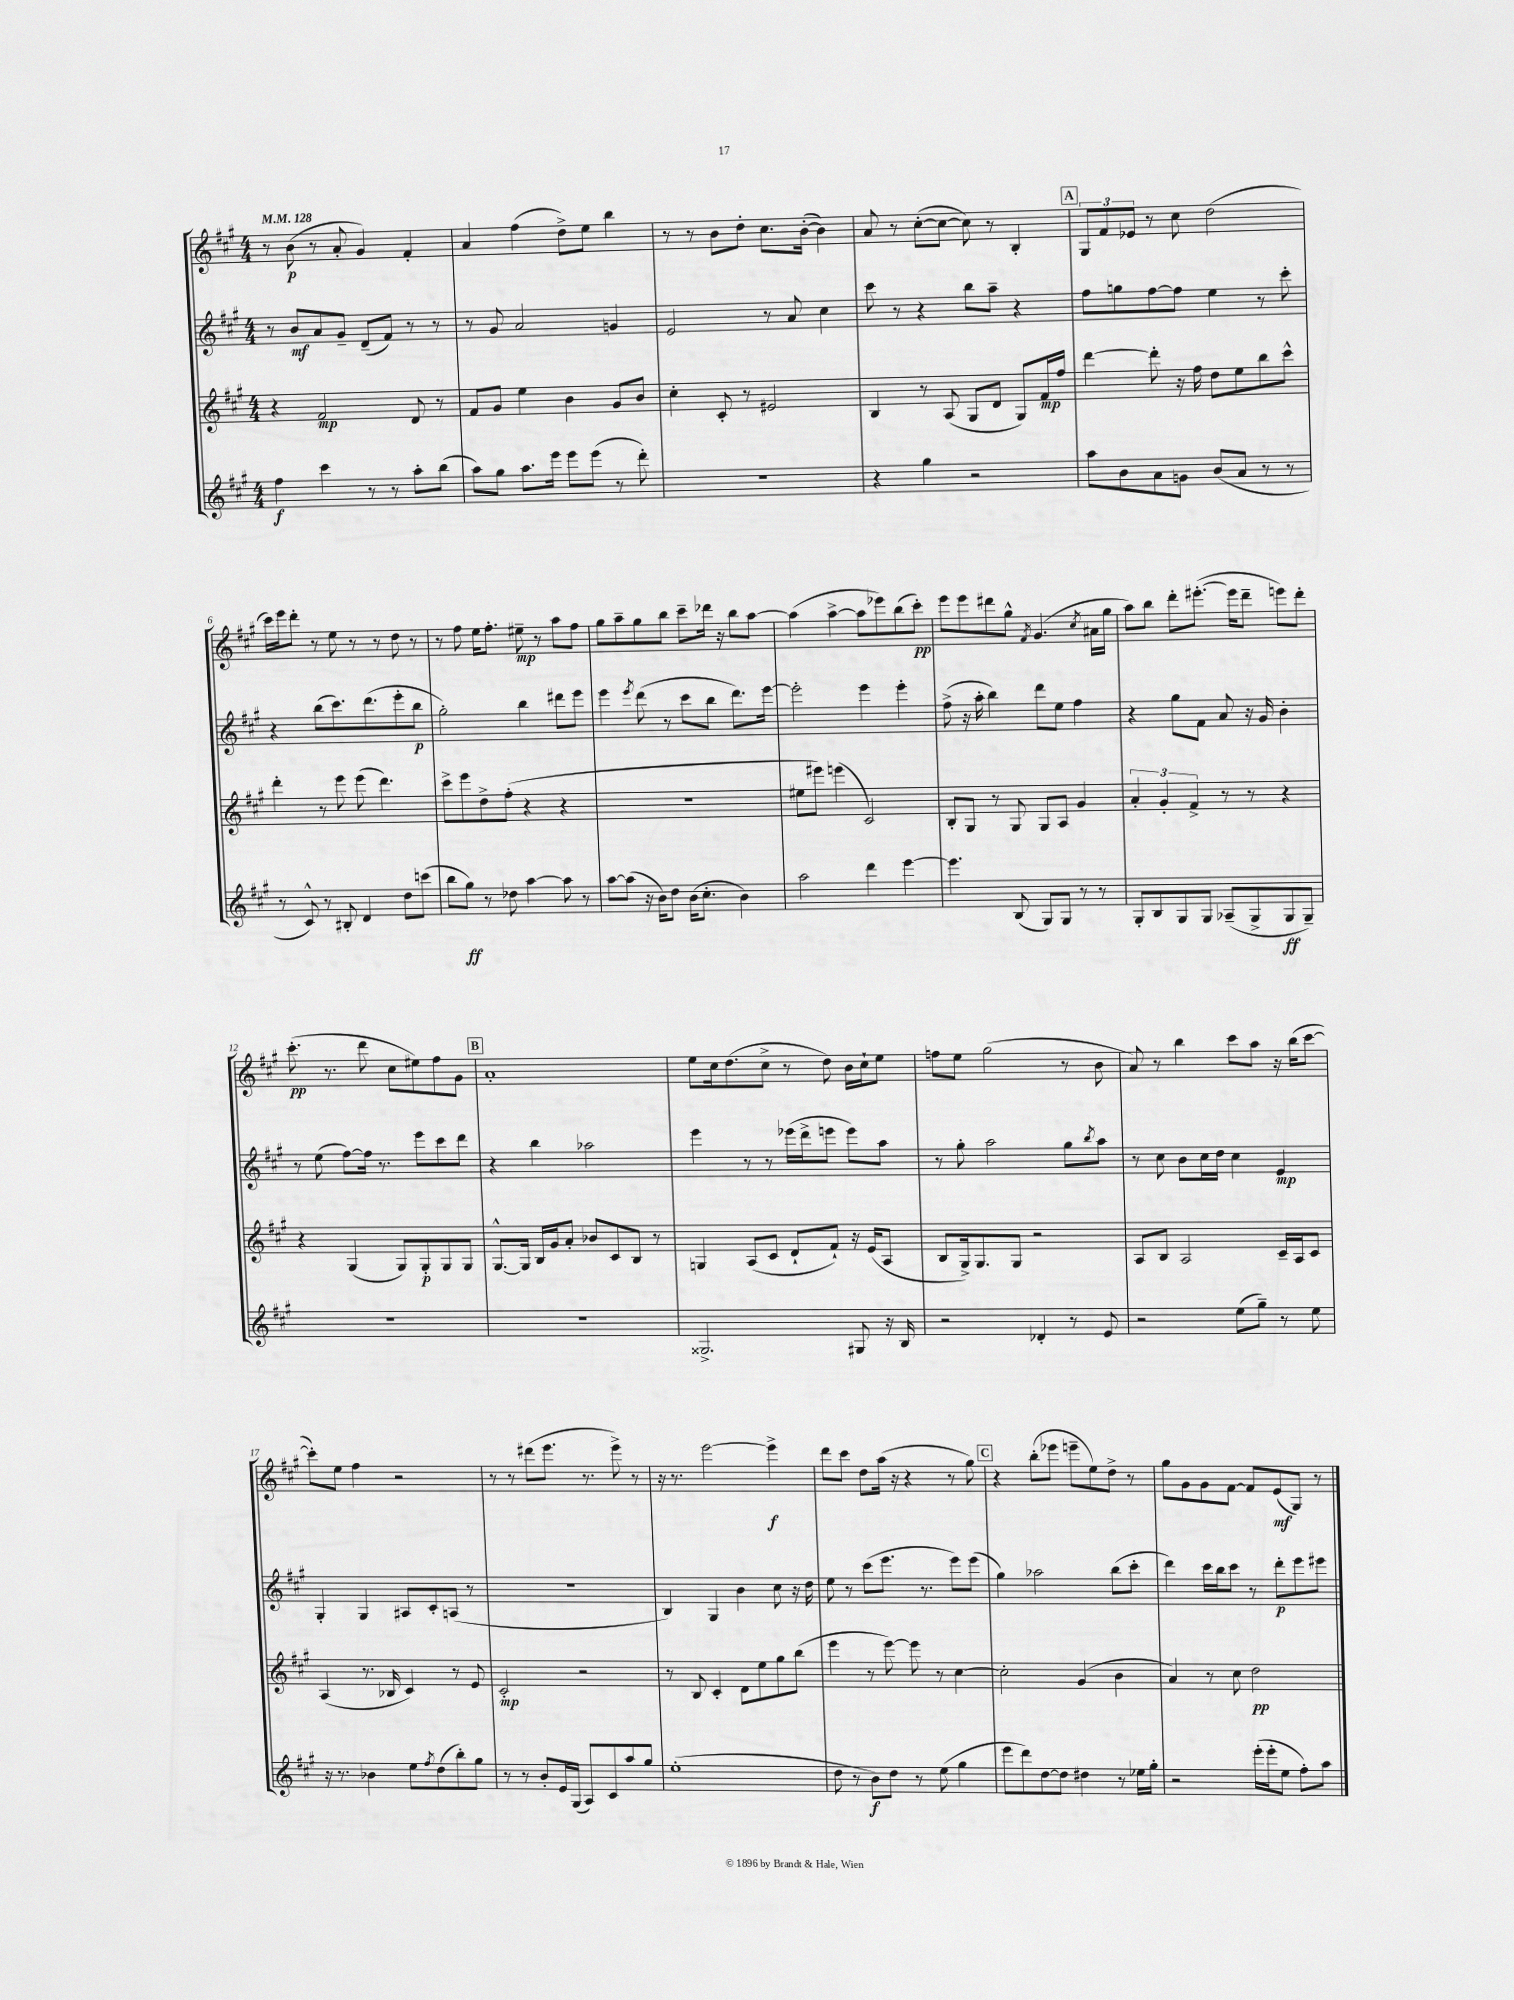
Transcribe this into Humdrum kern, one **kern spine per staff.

**kern	**dynam	**kern	**dynam	**kern	**dynam	**kern	**dynam
*part4	*part4	*part3	*part3	*part2	*part2	*part1	*part1
*staff4	*staff4	*staff3	*staff3	*staff2	*staff2	*staff1	*staff1
*clefG2	*	*clefG2	*	*clefG2	*	*clefG2	*
*k[f#c#g#]	*	*k[f#c#g#]	*	*k[f#c#g#]	*	*k[f#c#g#]	*
*M4/4	*	*M4/4	*	*M4/4	*	*M4/4	*
*MM128	*	*MM128	*	*MM128	*	*MM128	*
=1	=1	=1	=1	=1	=1	=1	=1
4ff#\	f	4r	.	8r	.	8r	.
.	.	.	.	8b/L	mf	(8b\	p
4ccc#\	.	2f#/	mp	8a/	.	8r	.
.	.	.	.	8g#~/J	.	8a'/	.
8r	.	.	.	(8d~/L	.	4g#/)	.
8r	.	.	.	8f#/J)	.	.	.
8aa'\L	.	8d/	.	8r	.	4f#'/	.
(8bb\J	.	8r	.	8r	.	.	.
=2	=2	=2	=2	=2	=2	=2	=2
8aa\L)	.	8f#/L	.	8r	.	4a/	.
8gg#\J	.	8g#/J	.	8g#/	.	.	.
8.aa\L	.	4ee\	.	2a/	.	(4ff#\	.
16eee\Jk	.	.	.	.	.	.	.
8eee\L	.	4b\	.	.	.	8dd^\L)	.
(8eee\J	.	.	.	.	.	8ee\J	.
8r	.	8g#/L	.	4gn/	.	4bb\	.
8ddd'\)	.	8b/J	.	.	.	.	.
=3	=3	=3	=3	=3	=3	=3	=3
1r	.	4cc#'\	.	2e/	.	8r	.
.	.	.	.	.	.	8r	.
.	.	8c#'/	.	.	.	8b\L	.
.	.	8r	.	.	.	8dd'\J	.
.	.	2e#X/	.	8r	.	8.cc#\L	.
.	.	.	.	8a/	.	.	.
.	.	.	.	.	.	([16b'\Jk	.
.	.	.	.	4cc#\	.	4b\])	.
=4	=4	=4	=4	=4	=4	=4	=4
4r	.	4B/	.	8ccc#\	.	8a/	.
.	.	.	.	8r	.	8r	.
4gg#\	.	8r	.	4r	.	([8cc#'\L	.
.	.	(8A/	.	.	.	8cc#\J_	.
2r	.	8G#/L	.	8bb\L	.	8cc#\])	.
.	.	8d/J	.	8aa~\J	.	8r	.
.	.	8G#/L)	.	4r	.	4B'/	.
.	.	16f#/L	mp	.	.	.	.
.	.	16ff#/JJ	.	.	.	.	.
!!LO:REH:place=s1:t=A
=5	=5	=5	=5	=5	=5	=5	=5
8aa\L	.	[4ddd\	.	8ff#\L	.	12G#/L	.
.	.	.	.	.	.	12f#/	.
8b\	.	.	.	8ggn\	.	.	.
.	.	.	.	.	.	12e-X/J	.
8a\	.	8ddd'\]	.	[8ff#\	.	8r	.
8gn\J	.	16r	.	8ff#\J]	.	8cc#\	.
.	.	16ff#\	.	.	.	.	.
(8b/L	.	8dd\L	.	4ee\	.	(2dd\	.
8a/J	.	8ee\	.	.	.	.	.
8r	.	8bb\	.	8r	.	.	.
8r	.	8ccc#^^\J	.	8ccc#'\	.	.	.
!!LO:LB:g=z
=6	=6	=6	=6	=6	=6	=6	=6
8r	.	4ddd'\	.	4r	.	16ccc#\LL)	.
.	.	.	.	.	.	16eee\J	.
8c#^^/)	.	.	.	.	.	8ddd'\J	.
8r	.	8r	.	(8bb\L	.	8r	.
8B#X'/	.	8eee\	.	8.ccc#\)	.	8ee\	.
4d/	.	(8eee\	.	.	.	8r	.
.	.	.	.	(8.ddd\	.	.	.
.	.	4.ddd\)	.	.	.	8r	.
8dd\L	.	.	.	8eee'\	.	8dd\	.
(8cccn\J	.	.	.	8bb\J	p	8r	.
=7	=7	=7	=7	=7	=7	=7	=7
8bb\L	.	8ccc#^\L	.	2gg#'\)	.	8r	.
8gg#\J)	ff	8eee\	.	.	.	8ff#\	.
8r	.	8dd^\	.	.	.	16ee\KL	.
.	.	.	.	.	.	8.ff#'\J	.
8dd-X\	.	(8ff#'\J	.	.	.	.	.
[4aa\	.	4r	.	4bb\	.	8ee#X~\	mp
.	.	.	.	.	.	8r	.
8aa\]	.	4r	.	8ddd#X\L	.	8aa\L	.
8r	.	.	.	8eee\J	.	8ff#\J	.
=8	=8	=8	=8	=8	=8	=8	=8
[8aa\L	.	1r	.	4eee\	.	8gg#\L	.
(8aa\J]	.	.	.	.	.	8aa~\	.
.	.	.	.	8qeee/	.	.	.
16r	.	.	.	(8ddd\	.	8gg#\	.
16b\KL)	.	.	.	.	.	.	.
8dd\J	.	.	.	8r	.	8bb\J	.
(16b\KL	.	.	.	8ccc#\L	.	8ccc#~\L	.
8.cc#'\J	.	.	.	.	.	.	.
.	.	.	.	8bb\J	.	16ddd-X\Jk	.
.	.	.	.	.	.	16r	.
4b\)	.	.	.	8.ddd\L)	.	8bb\L	.
.	.	.	.	.	.	[8aa\J	.
.	.	.	.	[16eee\Jk	.	.	.
=9	=9	=9	=9	=9	=9	=9	=9
2aa\	.	8ee#X\L	.	2eee'\]	.	(4aa\]	.
.	.	8eee#X\J)	.	.	.	.	.
.	.	(4eeen\	.	.	.	[4aa^\	.
4ddd\	.	2c#/)	.	4eee\	.	8aa\L]	.
.	.	.	.	.	.	8eee-X\)	.
[4eee\	.	.	.	4eee'\	.	(8bb\	.
.	.	.	.	.	.	8ccc#'\J)	pp
=10	=10	=10	=10	=10	=10	=10	=10
4.eee\]	.	8B'/L	.	(8ff#^\	.	8eee\L	.
.	.	8G#/J	.	16r	.	8eee\	.
.	.	.	.	16aa'\	.	.	.
.	.	8r	.	4bb\)	.	8ddd#X\	.
(8B/	.	8G#/	.	.	.	8gg#^^\J	.
.	.	.	.	.	.	8qf#/	.
8G#/L)	.	8G#/L	.	8ddd\L	.	(4.g#/	.
8G#/J	.	8A/J	.	8ee\J	.	.	.
8r	.	4g#/	.	4ff#\	.	.	.
.	.	.	.	.	.	8qcc#/	.
8r	.	.	.	.	.	16a#X\LL	.
.	.	.	.	.	.	16gg#\JJ	.
=11	=11	=11	=11	=11	=11	=11	=11
8G#'/L	.	6a'/	.	4r	.	8aa\L)	.
8B/	.	.	.	.	.	8bb\J	.
.	.	6g#'/	.	.	.	.	.
8G#/	.	.	.	8gg#\L	.	8ddd'\L	.
.	.	6f#^/	.	.	.	.	.
8G#/J	.	.	.	8f#\J	.	([8.eee#X'\J	.
(8A-X~/L	.	8r	.	8a/	.	.	.
.	.	.	.	.	.	16eee#\KL]	.
8G#^/	.	8r	.	16r	.	8ddd~\J	.
.	.	.	.	16g#/	.	.	.
8G#/	ff	4r	.	4b'\	.	8eeen\L)	.
8G#~/J)	.	.	.	.	.	8ddd'\J	.
!!LO:LB:g=z
=12	=12	=12	=12	=12	=12	=12	=12
1r	.	4r	.	8r	.	(8.ccc#'\	pp
.	.	.	.	(8ee\	.	.	.
.	.	.	.	.	.	8.r	.
.	.	(4G#/	.	[8ff#\L)	.	.	.
.	.	.	.	16ff#\Jk]	.	8ddd\	.
.	.	.	.	8.r	.	.	.
.	.	8G#/L)	.	.	.	8cc#\L	.
.	.	8G#'/	p	8eee\L	.	8ee#X\)	.
.	.	8G#/	.	8ccc#\	.	8ff#\	.
.	.	8G#/J	.	8ddd\J	.	8g#\J	.
!!LO:REH:place=s1:t=B
=13	=13	=13	=13	=13	=13	=13	=13
1r	.	[8.G#^^/L	.	4r	.	1a'	.
.	.	16G#/Jk]	.	.	.	.	.
.	.	16B/LL	.	4bb\	.	.	.
.	.	16g#/J	.	.	.	.	.
.	.	8a'/J	.	.	.	.	.
.	.	8b-X/L	.	2aa-X\	.	.	.
.	.	8c#/	.	.	.	.	.
.	.	8B/J	.	.	.	.	.
.	.	8r	.	.	.	.	.
=14	=14	=14	=14	=14	=14	=14	=14
2.G##X^/	.	4Gn/	.	4eee\	.	8ee\L	.
.	.	.	.	.	.	16cc#\k	.
.	.	.	.	.	.	(8.dd\	.
.	.	(8A/L	.	8r	.	.	.
.	.	8c#/J	.	8r	.	8cc#^\J	.
.	.	8d`/L	.	(16eee-X\LL	.	8r	.
.	.	.	.	16ddd^\J	.	.	.
.	.	8f#`/J)	.	8eeen\J	.	8dd\)	.
8G#X/	.	16r	.	8eee\L)	.	16b\LL	.
.	.	(16e/KL	.	.	.	16cc#`\J	.
16r	.	8A/J	.	8aa\J	.	8ee\J	.
16B/	.	.	.	.	.	.	.
=15	=15	=15	=15	=15	=15	=15	=15
2r	.	8B/L	.	8r	.	8ffn\L	.
.	.	16G#^/k)	.	8gg#'\	.	8ee\J	.
.	.	8.G#/	.	.	.	.	.
.	.	.	.	2aa\	.	(2gg#\	.
.	.	8G#/J	.	.	.	.	.
4d-X'/	.	2r	.	.	.	.	.
8r	.	.	.	8gg#\L	.	8r	.
.	.	.	.	8qbb/	.	.	.
8e/	.	.	.	8aa\J	.	8b\	.
=16	=16	=16	=16	=16	=16	=16	=16
2r	.	8A/L	.	8r	.	8a/)	.
.	.	8B/J	.	8cc#\	.	8r	.
.	.	2A/	.	8b\L	.	4bb\	.
.	.	.	.	16cc#\L	.	.	.
.	.	.	.	16dd\JJ	.	.	.
(8ee\L	.	.	.	4cc#\	.	8ccc#\L	.
8gg#~\J)	.	.	.	.	.	8aa\J	.
8r	.	16c#~/LL	.	4e/	mp	16r	.
.	.	16A/J	.	.	.	(16bb\KL	.
8ee\	.	8c#/J	.	.	.	[8ccc#\J	.
!!LO:LB:g=z
=17	=17	=17	=17	=17	=17	=17	=17
16r	.	(4A/	.	4G#'/	.	8ccc#'\L])	.
8.r	.	.	.	.	.	.	.
.	.	.	.	.	.	8ee\J	.
4b-X\	.	8.r	.	4G#/	.	4ff#\	.
.	.	16B-X/	.	.	.	.	.
8ee\L	.	4c#/)	.	8A#X/L	.	2r	.
8qff#/	.	.	.	.	.	.	.
(8dd\	.	.	.	8c#'/	.	.	.
8bb'\)	.	8r	.	(8An/J	.	.	.
8gg#\J	.	8e/	.	8r	.	.	.
=18	=18	=18	=18	=18	=18	=18	=18
8r	.	2c#'/	mp	1r	.	8r	.
8r	.	.	.	.	.	8r	.
8b'/L	.	.	.	.	.	(8ddd#X\L	.
16e/L	.	.	.	.	.	8.eee\J	.
(16G#/JJ	.	.	.	.	.	.	.
8A/L)	.	2r	.	.	.	.	.
.	.	.	.	.	.	8.r	.
8c#/	.	.	.	.	.	.	.
8aa/	.	.	.	.	.	8eee^\)	.
8gg#/J	.	.	.	.	.	8r	.
=19	=19	=19	=19	=19	=19	=19	=19
(1ee'	.	8r	.	4B/)	.	16r	.
.	.	.	.	.	.	8.r	.
.	.	8B/	.	.	.	.	.
.	.	4c#'/	.	4G#/	.	[2eee\	.
.	.	8d\L	.	4b\	.	.	.
.	.	8ee\	.	.	.	.	.
.	.	8gg#\	.	8cc#\	.	4eee^\]	f
.	.	(8bb\J	.	16r	.	.	.
.	.	.	.	16dd\	.	.	.
=20	=20	=20	=20	=20	=20	=20	=20
8dd\	.	4eee\	.	8ee\	.	8ddd\L	.
8r	.	.	.	8r	.	8ccc#\J	.
8b\L)	f	8r	.	(8ccc#\L	.	8dd\L	.
8dd\J	.	[8eee\)	.	8.eee\J	.	(16aa\Jk	.
.	.	.	.	.	.	16r	.
8r	.	8eee\]	.	.	.	4r	.
.	.	.	.	8.r	.	.	.
(8ee\	.	8r	.	.	.	.	.
4gg#\	.	[4cc#\	.	8eee\L)	.	8r	.
.	.	.	.	(8eee\J	.	8gg#\)	.
!!LO:REH:place=s1:t=C
=21	=21	=21	=21	=21	=21	=21	=21
8eee\L	.	2cc#'\]	.	4gg#\)	.	4r	.
8ddd\)	.	.	.	.	.	.	.
[8dd\	.	.	.	2aa-X\	.	(8bb'\L	.
8dd\J]	.	.	.	.	.	8eee-X\J	.
4dd#X\	.	(4g#/	.	.	.	8eeen~\L	.
.	.	.	.	.	.	8ee\)	.
8r	.	4b\	.	(8bb\L	.	8dd^\J	.
16ee-X\LL	.	.	.	8ccc#'\J	.	8r	.
16gg#'\JJ	.	.	.	.	.	.	.
=22	=22	=22	=22	=22	=22	=22	=22
2r	.	4a/)	.	4ddd\)	.	8gg#\L	.
.	.	.	.	.	.	8g#\	.
.	.	8r	.	16ccc#\LL	.	8g#\	.
.	.	.	.	16bb\J	.	.	.
.	.	8cc#\	.	8ccc#\J	.	[8f#\J	.
(16eee'\LL	.	2dd\	pp	8r	.	8f#/L]	.
16eee'\J	.	.	.	.	.	.	.
8ee\J	.	.	.	8ddd'\L	p	(8e/	mf
8ff#'\L)	.	.	.	8eee\	.	8G#/J)	.
8aa\J	.	.	.	8eee#X\J	.	8r	.
==	==	==	==	==	==	==	==
*-	*-	*-	*-	*-	*-	*-	*-
